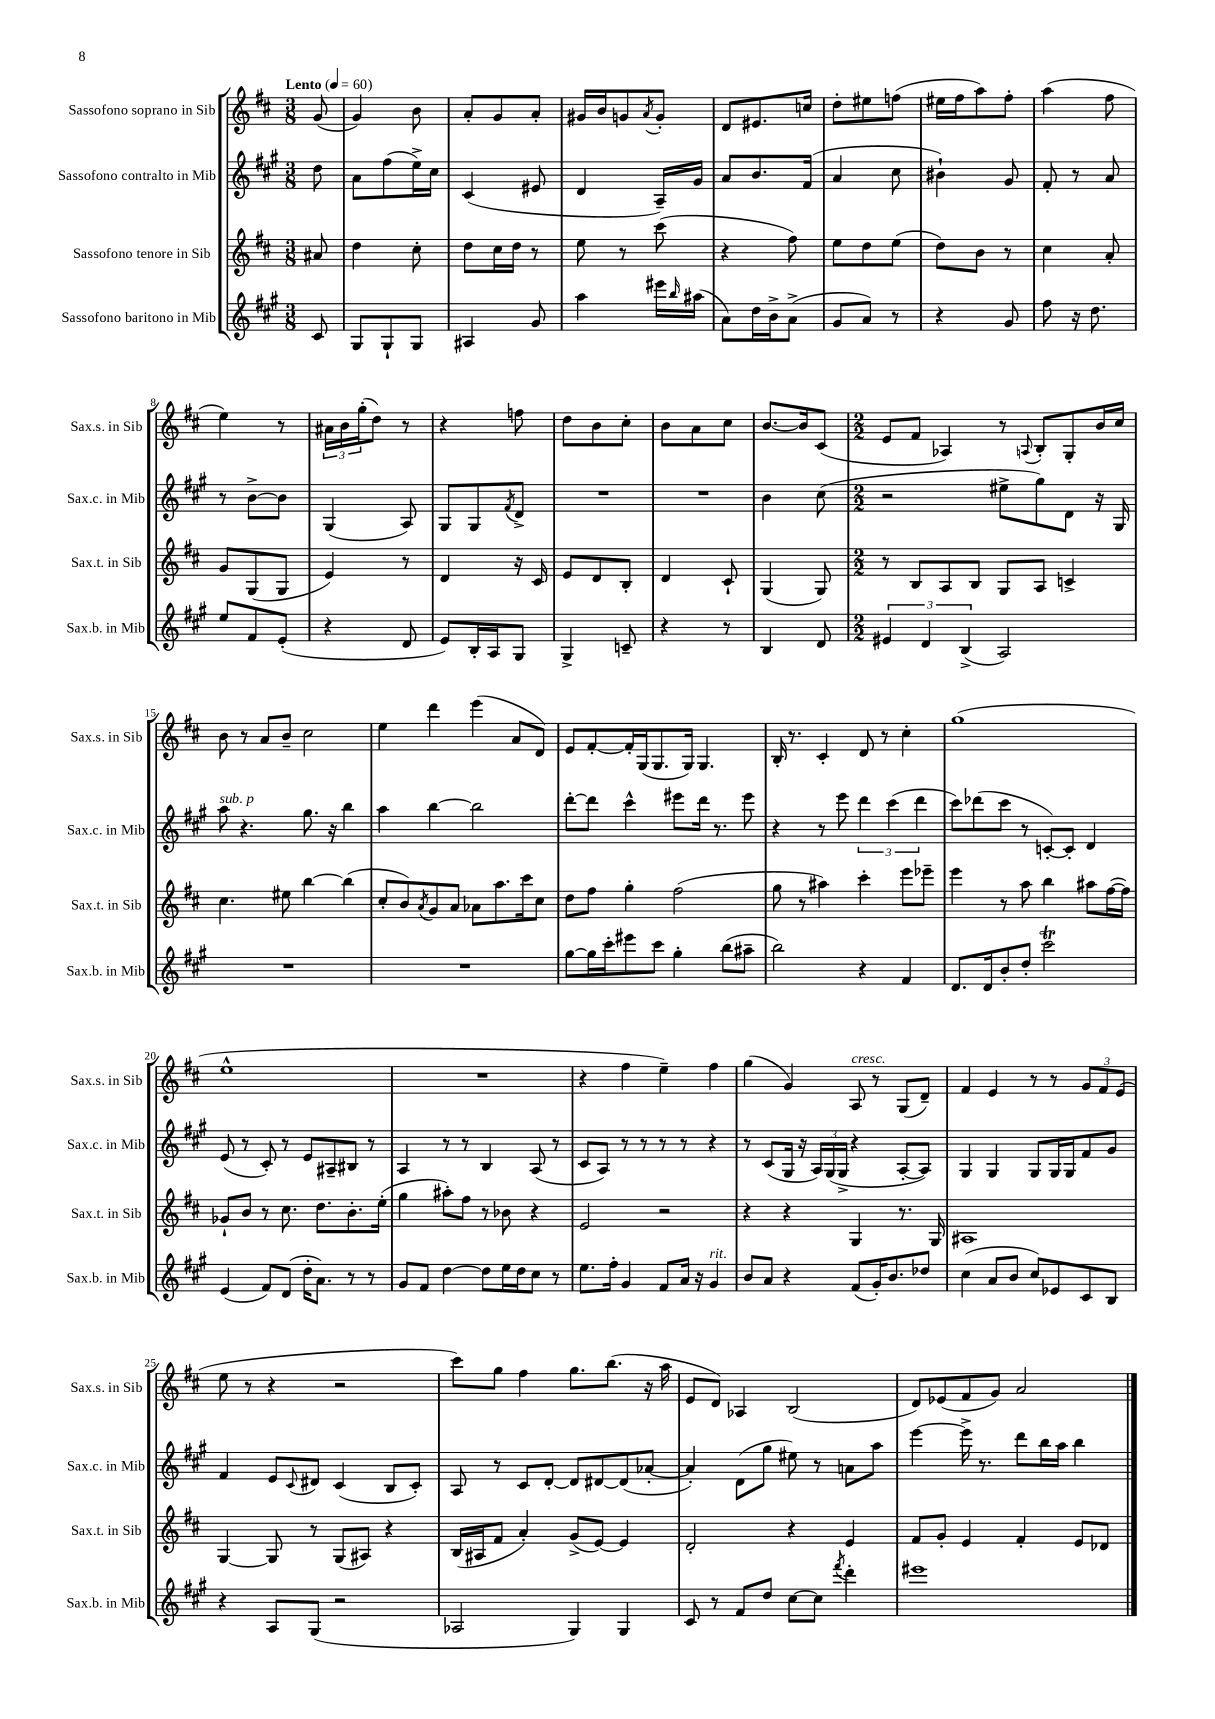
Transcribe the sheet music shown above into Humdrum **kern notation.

**kern	**kern	**kern	**kern
*staff4	*staff3	*staff2	*staff1
*clefG2	*clefG2	*clefG2	*clefG2
*k[f#c#g#]	*k[f#c#]	*k[f#c#g#]	*k[f#c#]
*M3/8	*M3/8	*M3/8	*M3/8
*MM60	*MM60	*MM60	*MM60
8c#	8a#	8dd	(8g
=	=	=	=
8G#	4dd	8a	4g)
8G#`	.	(8ff#	.
8G#	8cc#'	16ee^)	8b
.	.	16cc#	.
=	=	=	=
4A#	8dd	(4c#	8a'
.	16cc#	.	8g
.	16dd	.	.
8g#	8r	8e#	8a'
=	=	=	=
4aa	8ee	4d	16g#
.	.	.	16b
.	8r	.	8g
.	.	.	8qa
16eee#	(8ccc#	16A~)	8g'
16qqbb	.	.	.
(16aa#	.	16g#	.
=	=	=	=
8a)	4r	8a	8d
16dd	.	8.b	8.e#
16b^	.	.	.
(8a^	8ff#)	.	.
.	.	(16f#	16cc
=	=	=	=
8g#	8ee	4a	8dd'
8a)	8dd	.	8ee#
8r	(8ee	8cc#	(8ff
=	=	=	=
4r	8dd)	4b#`)	16ee#
.	.	.	16ff#
.	8b	.	8aa)
8g#	8r	8g#	8ff#'
=	=	=	=
8ff#	4cc#	8f#'	(4aa
16r	.	8r	.
8.dd	.	.	.
.	8a'	8a	8ff#
=	=	=	=
8ee	8g	8r	4ee)
8f#	(8G	[8b^	.
(8e'	8G	8b]	8r
=	=	=	=
4r	4e)	(4G#	24a#
.	.	.	24b
.	.	.	(24gg'
.	.	.	8dd)
8d	8r	8A)	8r
=	=	=	=
8e)	4d	8G#	4r
16B'	.	8G#	.
16A	.	.	.
.	.	8qf#	.
8G#	16r	8d^	8ff
.	16c#	.	.
=	=	=	=
4G#^	8e	4.r	8dd
.	8d	.	8b
8c~	8B'	.	8cc#'
=	=	=	=
4r	4d	4.r	8b
.	.	.	8a
8r	8c#`	.	8cc#
=	=	=	=
4B	(4G	4b	[8.b
.	.	.	16b]
8d	8G)	(8cc#	(8c#
=	=	=	=
*M2/2	*M2/2	*M2/2	*M2/2
6e#	8r	2r	8e
.	8B	.	8f#
6d	.	.	.
.	8A	.	4A-)
(6B^	.	.	.
.	8B	.	.
2A)	8G	8ee#^	8r
.	.	.	8qqA
.	8A	8gg#)	8B'
.	4c^	8d	8G'
.	.	16r	16b
.	.	16G#	16cc#
=	=	=	=
1r	4.cc#	8aa	8b
.	.	4.r	8r
.	.	.	8a
.	8ee#	.	8b~
.	[4bb	8.gg#	2cc#
.	.	16r	.
.	(4bb]	4bb	.
=	=	=	=
1r	8cc#'	4aa	4ee
.	8b)	.	.
.	8qa	.	.
.	8g	[4bb	4ddd
.	8a	.	.
.	8a-	2bb]	(4eee
.	8.aa	.	.
.	.	.	8a
.	16ccc#	.	.
.	8cc#	.	8d)
=	=	=	=
[8gg#	8dd	[8ddd'	8e
16gg#]	8ff#	8ddd]	[8f#'
16ccc#'	.	.	.
8eee#	4gg'	4ccc#^^	16f#']
.	.	.	(16G
8ccc#	.	.	8.G
4gg#'	(2ff#	8eee#	.
.	.	.	16G)
.	.	16ddd	4.G
.	.	8.r	.
(8bb	.	.	.
8aa#~	.	8eee#	.
=	=	=	=
2bb)	8gg	4r	16B'
.	.	.	8.r
.	8r	.	.
.	4aa#)	8r	4c#'
.	.	8eee	.
4r	4ccc#'	6ddd	8d
.	.	.	8r
.	.	(6ccc#	.
4f#	8eee	.	4cc#'
.	.	6ddd	.
.	8eee-~	.	.
=	=	=	=
8.d	4eee	8ccc#)	(1gg
.	.	(8ddd-	.
16d	.	.	.
8b'	8r	8ccc#	.
8dd'	8aa	8r	.
2ccc#	4bb	[8c')	.
.	.	8c']	.
.	8aa#	4d	.
.	([16ff#	.	.
.	16ff#])	.	.
=	=	=	=
(4e	8g-`	(8e	1ee^^
.	8b	8r	.
8f#)	8r	8c#')	.
(8d	8.cc#	8r	.
16dd'	.	8e	.
8.a)	8.dd	.	.
.	.	8A#~	.
8r	8.b'	8B#	.
8r	.	8r	.
.	(16ee'	.	.
=	=	=	=
8g#	4gg	4A	1r
8f#	.	.	.
[4dd	8aa#')	8r	.
.	8ff#	8r	.
8dd]	8r	4B	.
16ee	8b-	.	.
16dd	.	.	.
8cc#	4r	(8A	.
8r	.	8r	.
=	=	=	=
8.ee	2e	8c#	4r
.	.	8A)	.
16ff#'	.	.	.
4g#	.	8r	4ff#
.	.	8r	.
8f#	2r	8r	4ee~)
16a	.	8r	.
16r	.	.	.
4g#	.	4r	4ff#
=	=	=	=
8b	4r	8r	(4gg
8a	.	(8c#	.
4r	4r	16G#	4g)
.	.	16r	.
.	.	24A)	.
.	.	(24G#	.
.	.	24G#^	.
(8f#	4G	4r	8A
16g#')	.	.	8r
8.b	.	.	.
.	8.r	[8A'	(8G
8dd-	.	8A])	8d~)
.	16G	.	.
=	=	=	=
(4cc#	1A#	4G#	4f#
8a	.	4G#	4e
8b	.	.	.
8cc#)	.	8G#	8r
8e-	.	16G#	8r
.	.	16G#	.
8c#	.	8f#	12g
.	.	.	12f#
8B	.	8g#	.
.	.	.	(12e
=	=	=	=
4r	[4G	4f#	8ee
.	.	.	8r
8A	8G]	8e	4r
.	.	8qqc#	.
(8G#	8r	8d#	.
2r	(8G	(4c#	2r
.	8A#)	.	.
.	4r	8B	.
.	.	8c#')	.
=	=	=	=
2A-	(16B	8A	8ccc#)
.	16A#	.	.
.	8f#	8r	8gg
.	4a')	8c#	4ff#
.	.	[8d'	.
4G#)	(8g^	8d]	8.gg
.	[8e)	[8d#	.
.	.	.	(8.bb
4G#	4e]	(8d#]	.
.	.	[8a-'	16r
.	.	.	16aa
=	=	=	=
8c#	2d'	4a-'])	8e
8r	.	.	8d)
8f#	.	(8d	4A-
8dd	.	8gg#	.
[8cc#	4r	8ee#)	(2B
8cc#]	.	8r	.
8qfff#	.	.	.
4ddd'	4e	8a	.
.	.	8aa	.
=	=	=	=
1eee#	8f#	[4eee	8d)
.	8g'	.	(8e-
.	4e	16eee^]	8f#
.	.	8.r	.
.	.	.	8g)
.	4f#'	8ddd	2a
.	.	16bb	.
.	.	16aa	.
.	8e	4bb	.
.	8d-	.	.
==	==	==	==
*-	*-	*-	*-
